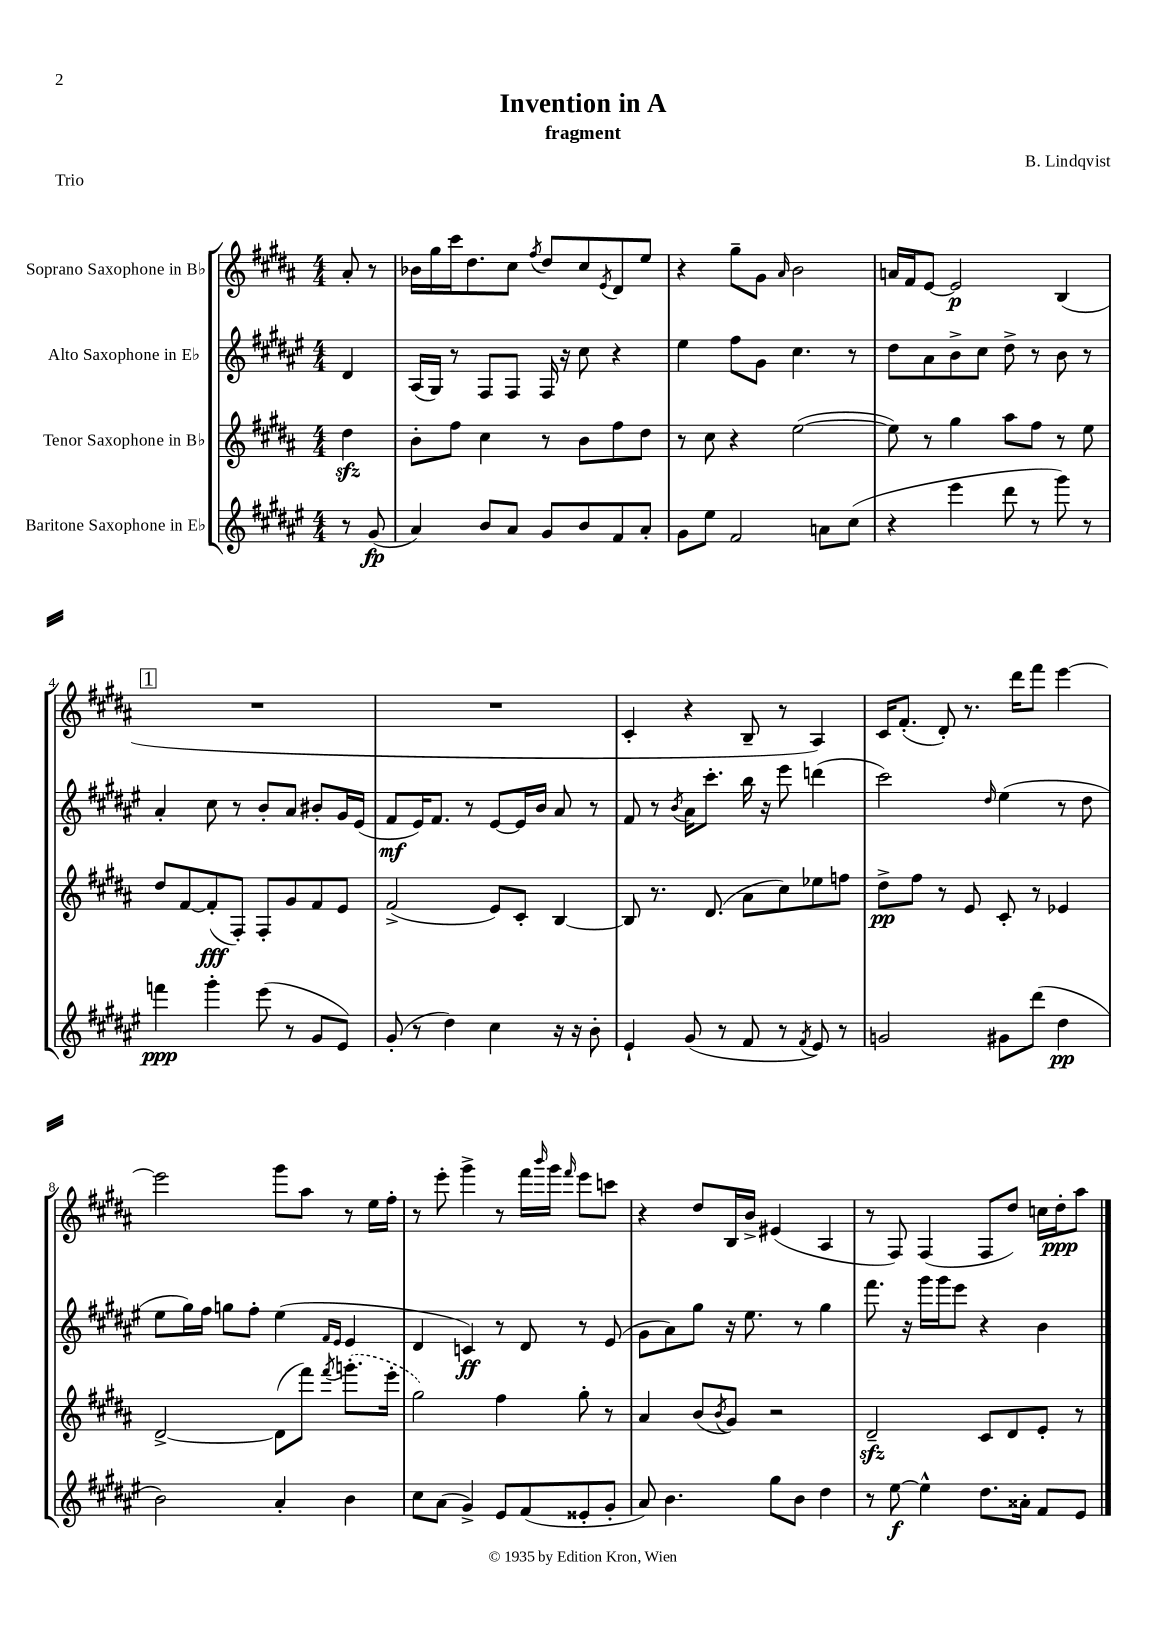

**kern	**kern	**kern	**kern
*staff4	*staff3	*staff2	*staff1
*clefG2	*clefG2	*clefG2	*clefG2
*k[f#c#g#d#a#e#]	*k[f#c#g#d#a#]	*k[f#c#g#d#a#e#]	*k[f#c#g#d#a#]
*M4/4	*M4/4	*M4/4	*M4/4
8r	4dd#	4d#	8a#'
(8g#	.	.	8r
=	=	=	=
4a#)	8b'	(16A#	16b-
.	.	16G#)	16gg#
.	8ff#	8r	16ccc#
.	.	.	8.dd#
8b	4cc#	8F#	.
8a#	.	8F#	8cc#
.	.	.	8qff#
8g#	8r	16F#	8dd#
.	.	16r	.
8b	8b	8cc#	8cc#
.	.	.	8qe
8f#	8ff#	4r	8d#
8a#'	8dd#	.	8ee
=	=	=	=
8g#	8r	4ee#	4r
8ee#	8cc#	.	.
2f#	4r	8ff#	8gg#~
.	.	8g#	8g#
.	.	.	16qqa#
.	([2ee	4.cc#	2b
8a	.	.	.
(8cc#	.	8r	.
=	=	=	=
4r	8ee])	8dd#	16a
.	.	.	16f#
.	8r	8a#	[8e
4eee#	4gg#	8b^	2e]
.	.	8cc#	.
8ddd#	8aa#	8dd#^	.
8r	8ff#	8r	.
8ggg#)	8r	8b	(4B
8r	8ee	8r	.
=	=	=	=
4fff	8dd#	4a#'	1r
.	[8f#	.	.
4ggg#'	(8f#']	8cc#	.
.	8F#')	8r	.
(8eee#	8F#'	8b'	.
8r	8g#	8a#	.
8g#	8f#	8b#'	.
8e#)	8e	16g#	.
.	.	(16e#	.
=	=	=	=
(8g#'	(2f#^	8f#	1r
8r	.	16e#)	.
.	.	8.f#	.
4dd#)	.	.	.
.	.	8r	.
4cc#	8e)	[8e#	.
.	8c#'	16e#]	.
.	.	16b	.
16r	[4B	8a#	.
16r	.	.	.
8b'	.	8r	.
=	=	=	=
4e#`	8B]	8f#	4c#'
.	8.r	8r	.
.	.	8qb	.
(8g#	.	16a#	4r
.	(8.d#	8.ccc#'	.
8r	.	.	.
8f#	8a#	16bb	8B~
.	.	16r	.
8r	8cc#)	8eee#	8r
8qf#	.	.	.
8e#)	8ee-	(4ddd	4A#)
8r	8ff	.	.
=	=	=	=
2g	8dd#^	2ccc#)	16c#
.	.	.	(8.f#'
.	8ff#	.	.
.	8r	.	8d#')
.	8e	.	8.r
.	.	16qqdd#	.
8g#	8c#'	(4ee#	.
.	.	.	16ddd#
(8ddd#	8r	.	8fff#
4dd#	4e-	8r	[4eee
.	.	8dd#	.
=	=	=	=
2b)	[2d#^	8ee#	2eee]
.	.	16gg#)	.
.	.	16ff#	.
.	.	8gg	.
.	.	8ff#'	.
4a#'	(8d#]	(4ee#	8ggg#
.	8fff#)	.	8aa#
.	.	16qqf#	.
.	8qfff#	16qqe#	.
4b	(8.ggg'	4e#	8r
.	.	.	16ee
.	16eee'	.	16ff#'
=	=	=	=
8cc#	2gg#)	4d#	8r
(8a#	.	.	8eee'
4g#^)	.	4c)	4ggg#^
8e#	4ff#	8r	8r
(8f#	.	8d#	16fff#
.	.	.	16qqbbb
.	.	.	16ggg#
.	.	.	16qqfff#
8e##'	8gg#'	8r	8eee
8g#'	8r	(8e#	8ccc
=	=	=	=
8a#)	4a#	8g#	4r
4.b	.	8a#)	.
.	(8b	8gg#	8dd#
.	8qb	.	.
.	8g#)	16r	16B
.	.	8.ee#	16b^
8gg#	2r	.	(4e#
8b	.	8r	.
4dd#	.	4gg#	4A#
=	=	=	=
8r	2d#~	8.fff#	8r
[8ee#	.	.	8F#)
.	.	16r	.
4ee#^^]	.	16ggg#	(4F#
.	.	16ggg#	.
.	.	8eee#	.
8.dd#	8c#	4r	8F#
.	8d#	.	8dd#)
16a##'	.	.	.
8f#	8e'	4b	16cc
.	.	.	16dd#'
8e#	8r	.	8aa#
==	==	==	==
*-	*-	*-	*-
